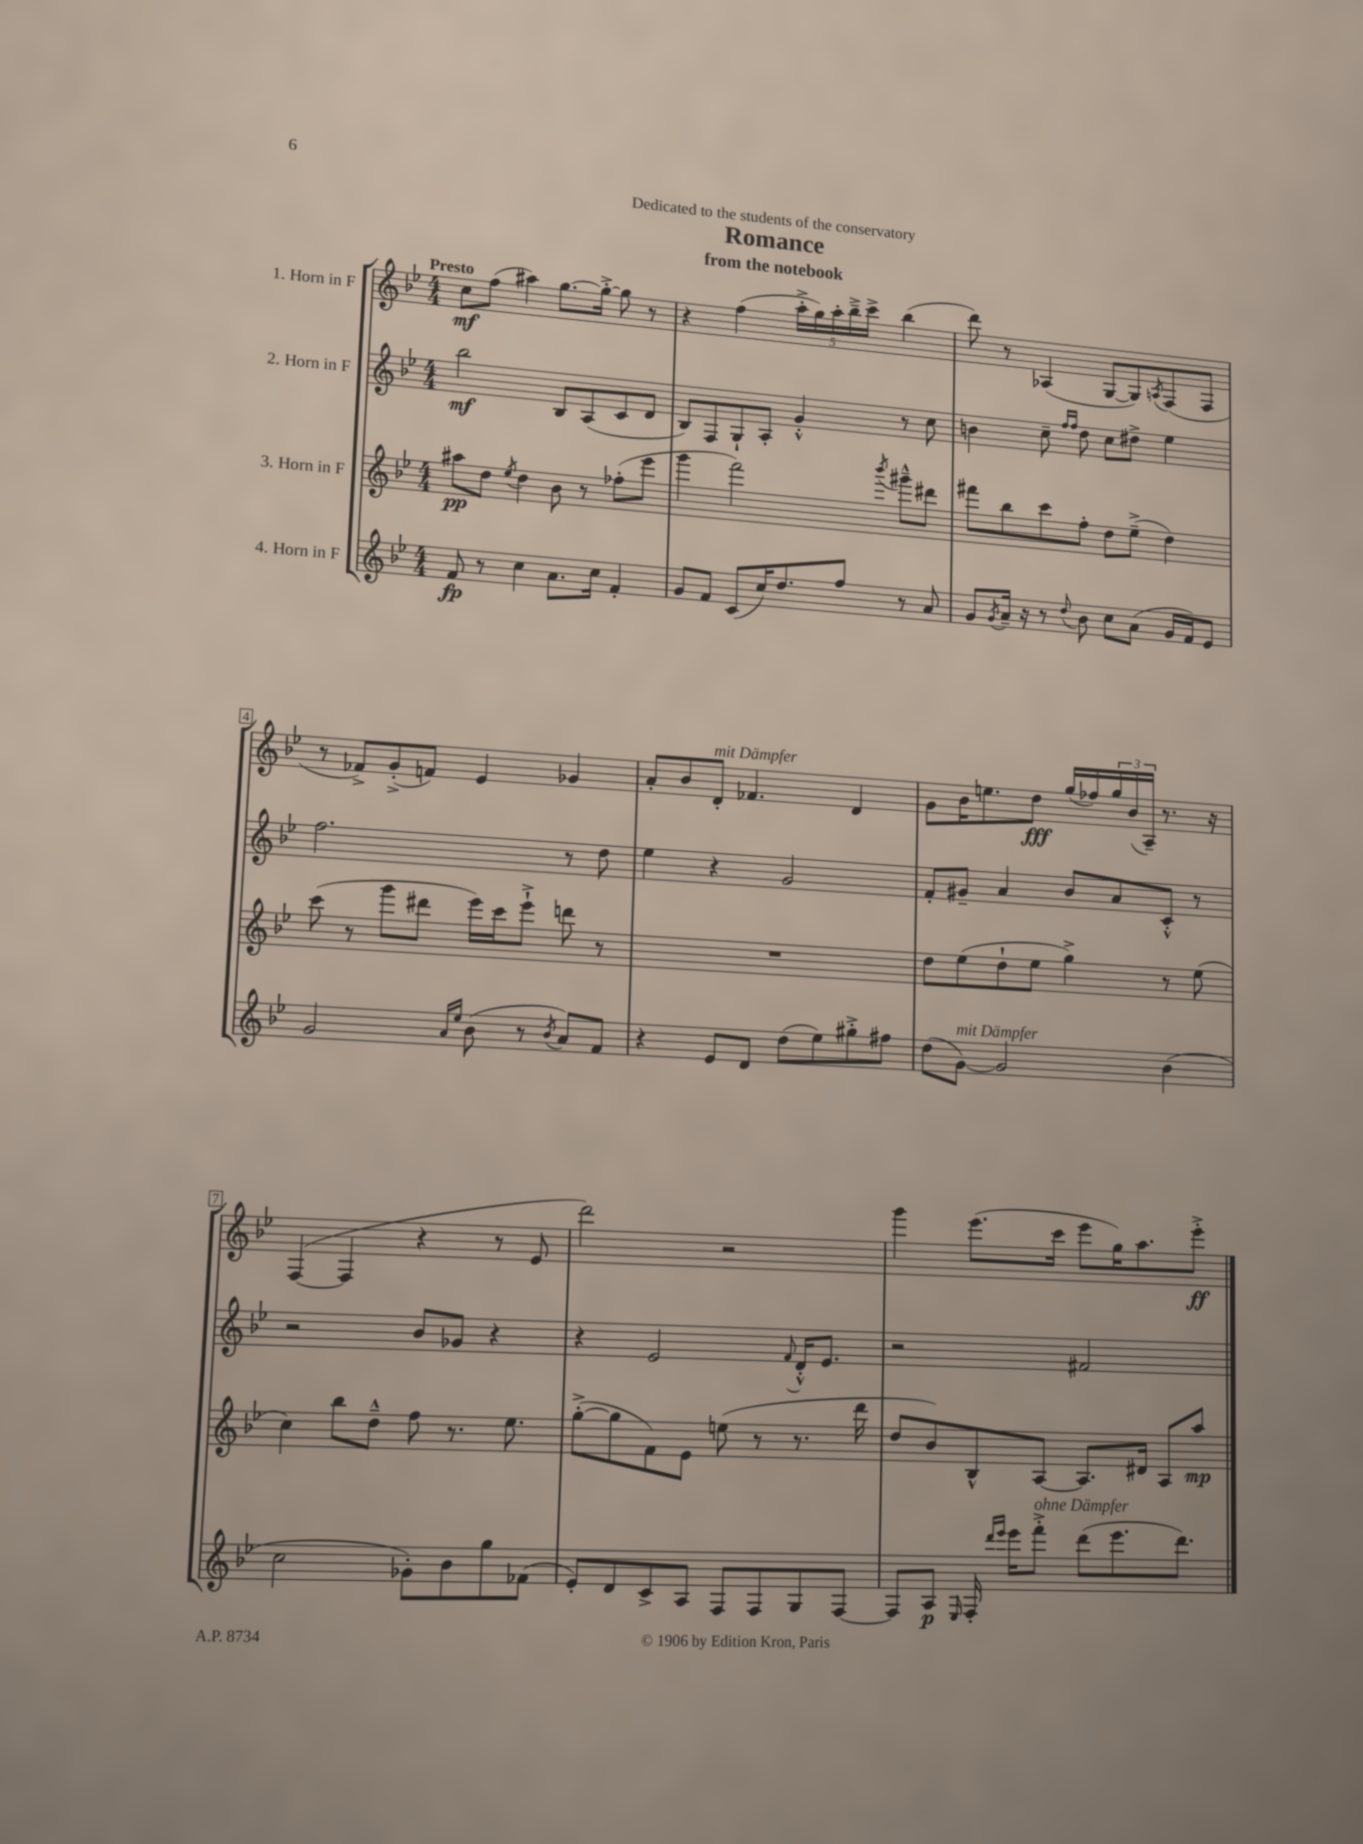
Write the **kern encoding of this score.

**kern	**kern	**kern	**kern
*staff4	*staff3	*staff2	*staff1
*clefG2	*clefG2	*clefG2	*clefG2
*k[b-e-]	*k[b-e-]	*k[b-e-]	*k[b-e-]
*M4/4	*M4/4	*M4/4	*M4/4
8f/	8aa#\L	2bb-\	8cc\L
8r	8dd\J	.	(8ff\J
.	8qee-/	.	.
4cc\	4dd\	.	4aa#\)
8.a\L	8b-\	8B-/L	[8.gg\L
.	8r	(8A/	.
16cc\Jk	.	.	16gg'^\_Jk
4f'/	(8ff-'\L	8c/	8gg\]
.	8eee-\J	8d/J	8r
=	=	=	=
8g/L	4ggg\	8B-/L)	4r
8f/J	.	8F/	.
(8c/L	2fff\)	8G`/	(4ff\
16cc/K)	.	8A'/J	.
8.dd/	.	.	.
.	.	4g'^^/	20aa'^\LL
.	.	.	20gg\)
.	.	.	20aa'\
8ff/J	.	.	.
.	.	.	20bb-~^\
.	.	.	20ccc^\JJ
.	8qbbb-/	.	.
8r	8ggg#~^^\L	8r	(4bb-\
8a/	8ddd#\J	8cc\	.
=	=	=	=
8g/L	8fff#\L	4b\	8ddd\)
8qg/	.	.	.
16a~/Jk	8bb-\	.	8r
16r	.	.	.
8r	8ccc\	8cc~\	(4A-/
.	.	16qqff/LL	.
8qqdd/	.	16qqff/JJ	.
8b-\	8ff'\J	8dd\	.
8cc\L	8dd\L	8cc\L	[8G/L
(8a\J	(8ee-~^\J	8dd#^\J	8G/])
.	.	.	8qA/
16g/LL	4dd\)	4ee-\	(8F/
16f/J)	.	.	.
8e-/J	.	.	8F/J
=	=	=	=
2g/	(8ccc\	2.ff\	8r
.	8r	.	8f-^/L)
.	8ggg\L	.	(8g'^/
.	8ddd#\J	.	8f/J)
16qqa/LL	.	.	.
16qqee-/JJ	.	.	.
(8b-\	16eee-\LL)	.	4e-/
.	16ccc\J	.	.
8r	8eee-`^\J	.	.
8qb-/	.	.	.
8a/L)	8ddd\	8r	4g-/
8f/J	8r	8dd\	.
=	=	=	=
4r	1r	4ee-\	8a'/L
.	.	.	8b-/
8e-/L	.	4r	8d'/J
8d/J	.	.	4.f-/
(8dd\L	.	2g/	.
8ee-\)	.	.	.
8gg#'^\	.	.	4d/
8ff#\J	.	.	.
=	=	=	=
(8dd\L	8dd\L	8f'/L	8g\L
[8g\J)	(8ee-\	8g#~/J	16b-\K
.	.	.	8.ee\
2g/]	8dd`\	4a/	.
.	8ee-\J	.	8dd\J
.	4gg^\)	8b-/L	(16gg/LL
.	.	.	16ff-/)
.	.	8a/	24gg/
.	.	.	(24b-/
.	.	.	24A~/JJ)
(4b-\	8r	8c'^^/J	8.r
.	(8ee-\	8r	.
.	.	.	16r
=	=	=	=
2cc\	4cc\)	2r	([4F/
.	8bb-\L	.	4F/]
.	8dd~^^\J	.	.
8g-'\L)	8ff\	8b-/L	4r
8b-\	8.r	8g-/J	.
8gg\	.	4r	8r
.	8.ee-\	.	.
(8f-\J	.	.	8e-/
=	=	=	=
8e-'/L)	([8gg'^\L	4r	2ddd\)
8d/	8gg\]	.	.
8c^/	8f\)	2e-/	.
8A/J	8e-\J	.	.
8F/L	(8ee\	.	2r
8F/	8r	.	.
.	.	8qqf/	.
8G/	8.r	16d'^^/LK	.
.	.	8.e-/J	.
[8F/J	.	.	.
.	16ddd\	.	.
=	=	=	=
8F/]L	8dd/L	2r	4ggg\
8A/J	8b-/)	.	.
16qqE-/	.	.	.
16F'/	8B-^^/	.	(8.eee-\L
16qqddd/LL	.	.	.
16qqeee-/JJ	.	.	.
16eee-\LK	.	.	.
8fff'^\J	[8A/J	.	.
.	.	.	16ccc\Jk
(8ddd\L	8.A/]L	2f#/	8eee-\L
8.eee-\	.	.	16gg\K)
.	16d#/Jk	.	8.aa\
.	8A/L	.	.
8.ddd\J)	.	.	.
.	8aa/J	.	8eee-'^\J
==	==	==	==
*-	*-	*-	*-
